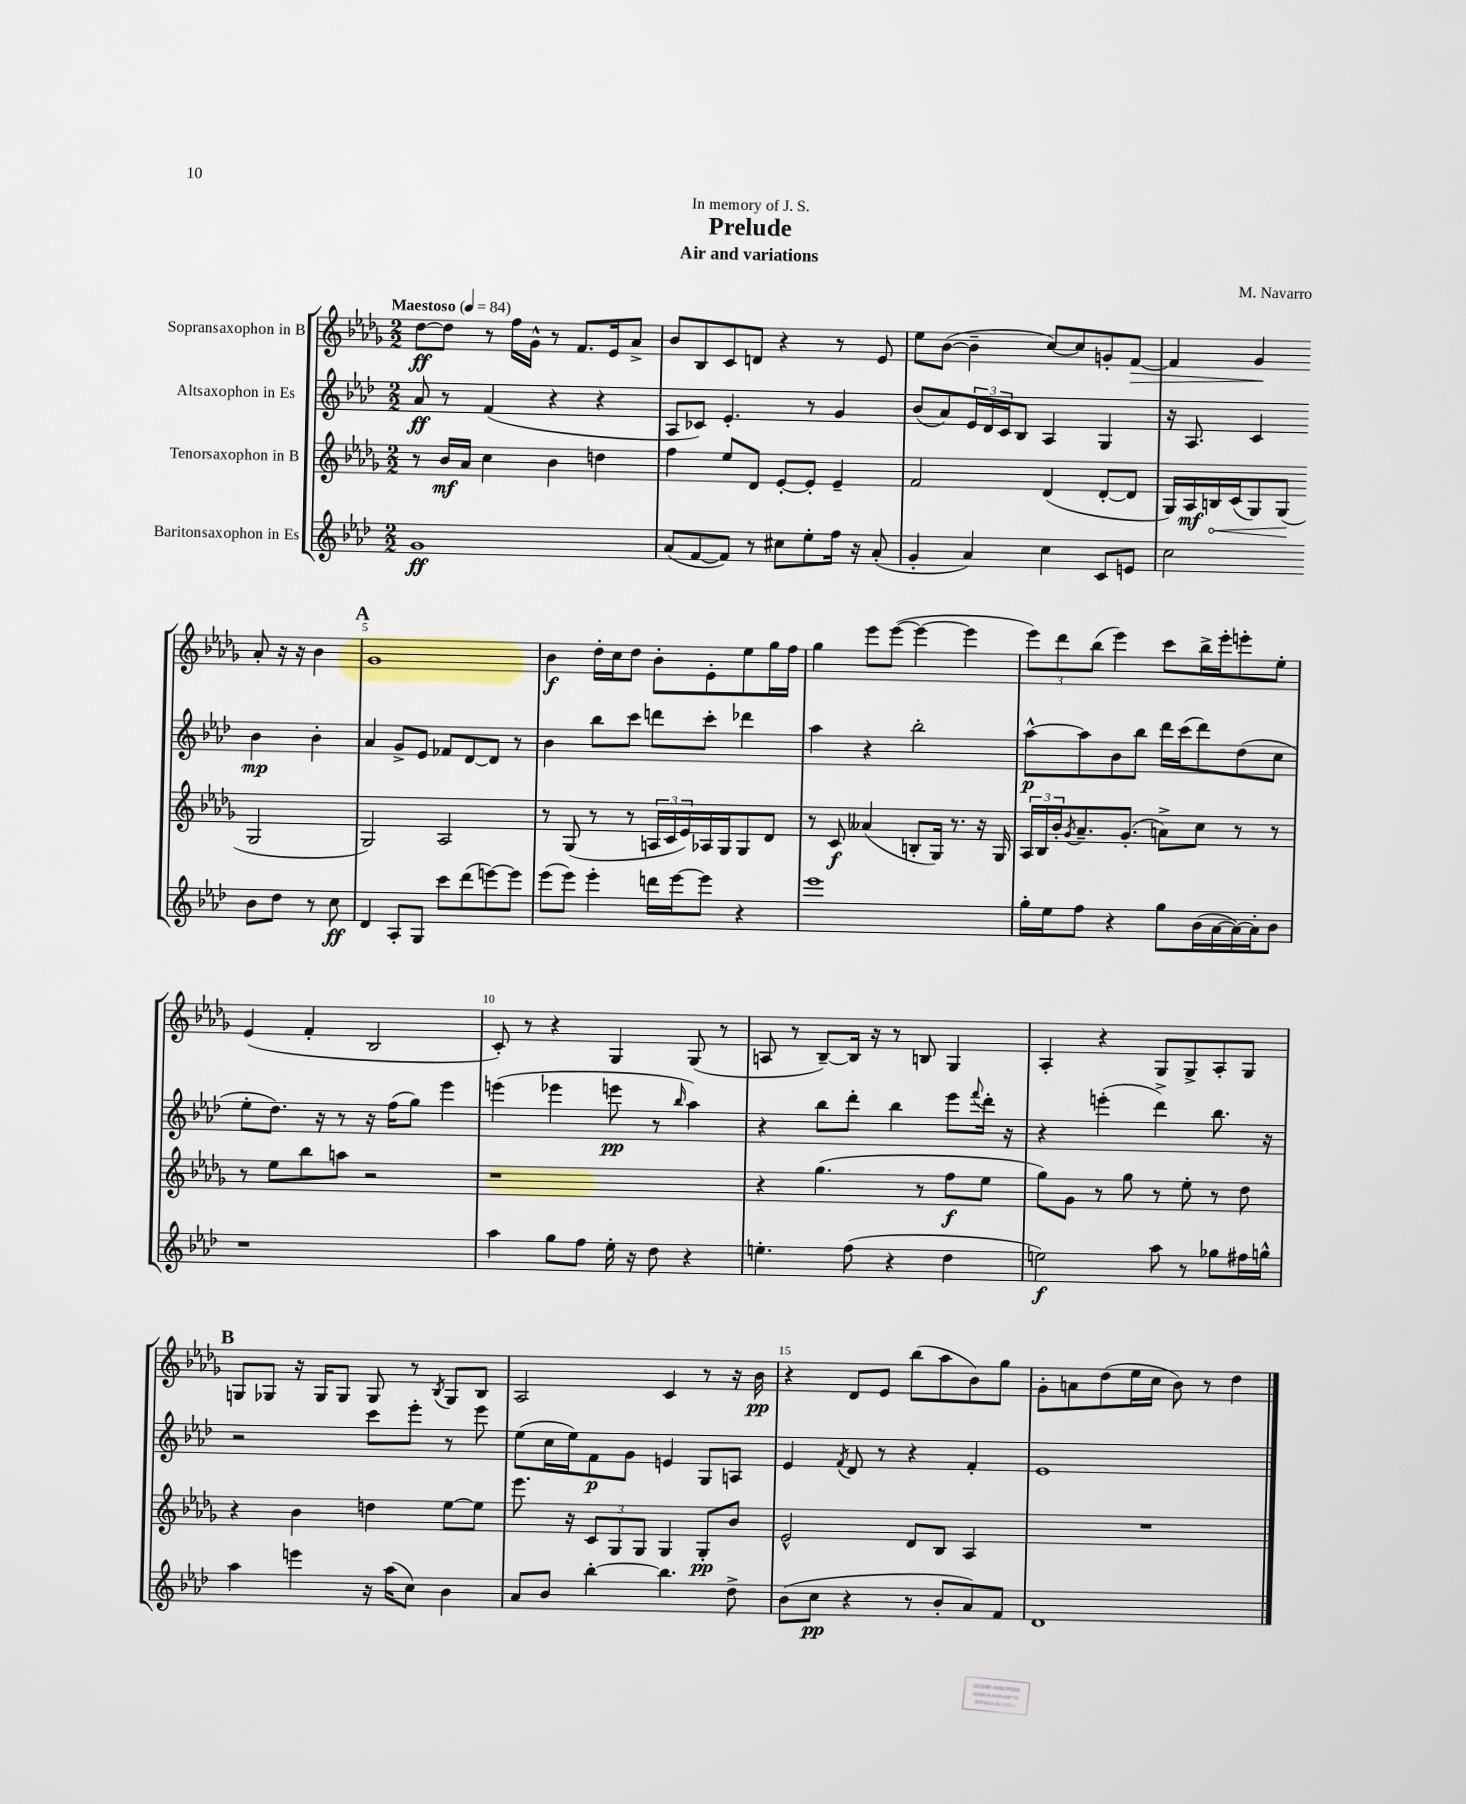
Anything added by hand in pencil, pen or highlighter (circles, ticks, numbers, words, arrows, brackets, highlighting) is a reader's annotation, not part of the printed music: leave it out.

**kern	**kern	**kern	**kern
*staff4	*staff3	*staff2	*staff1
*clefG2	*clefG2	*clefG2	*clefG2
*k[b-e-a-d-]	*k[b-e-a-d-g-]	*k[b-e-a-d-]	*k[b-e-a-d-g-]
*M2/2	*M2/2	*M2/2	*M2/2
*MM84	*MM84	*MM84	*MM84
1g	8r	8a-/	[8dd-\L
.	16b-/LL	8r	8dd-\]J
.	16a-/JJ	.	.
.	4cc\	(4f/	8r
.	.	.	16ff\LL
.	.	.	16g-^^\JJ
.	4b-\	4r	8r
.	.	.	8.f/L
.	4dd\	4r	.
.	.	.	16e-/k
.	.	.	8a-^/J
=	=	=	=
(8a-/L	4ff\	8A-/L	8b-/L
[8f/	.	8c-/J)	8B-/
8f/]J)	8ee-/L	4.e-'/	8c/
8r	8d-/J	.	8d/J
8cc#\L	[8e-'/L	.	4r
8ee-'\	8e-'/]J	8r	.
16ff\Jk	4e-~/	4g/	8r
16r	.	.	.
(8a-'/	.	.	8e-/
=	=	=	=
4g'/	2f/	(8b-/L	8ee-\L
.	.	8a-/)	([8b-\J
4a-/)	.	24e-/L	4b-~\]
.	.	24d-/	.
.	.	24c/J	.
.	.	8B-/J	.
4cc\	(4d-/	4A-/	[8cc/L)
.	.	.	8cc/]
8c/L	[8d-'/L	4G/	8g'/
8e/J	8d-/]J	.	[8f/J
=	=	=	=
2cc\	16G-/LL)	16r	4f/]
.	16A-/	8.A-/	.
.	16B/	.	.
.	(16c/J	.	.
.	8G-/)	4c/	4g-/
.	(8G-/J	.	.
8b-\L	2G-/	4b-\	8a-'/
8dd-\J	.	.	16r
.	.	.	16r
8r	.	4b-'\	4b-\
8cc\	.	.	.
=	=	=	=
4d-/	2G-/)	4a-/	1g-
8A-'/L	.	8g^/L	.
8G/J	.	8e-/J	.
8ccc\L	2A-/	8f-/L	.
(8ddd-\	.	[8d-/	.
[8eee\)	.	8d-/]J	.
8eee\]J	.	8r	.
=	=	=	=
(8eee-\L	8r	4b-\	4b-\
8eee-\J)	(8G-/	.	.
4eee-'\	8r	8bb-\L	16dd-'\LL
.	.	.	16cc\J
.	8r	8ccc\J	8dd-\J
16ddd\LL	24A/LL	8ddd\L	8b-'\L
.	24c/	.	.
[16eee-\J	.	.	.
.	24e-/)	.	.
8eee-\]J	16A-/	8ccc'\J	8e-'\
.	16G-/J	.	.
4r	8G-/	4ddd-\	8ee-\
.	8d-/J	.	16gg-\L
.	.	.	16ff\JJ
=	=	=	=
1eee-	8r	4aa-\	4gg-\
.	8c/	.	.
.	(4a--/	4r	8eee-\L
.	.	.	([8eee-\J
.	8B'/L	2bb-'\	4eee-\_
.	16G-/Jk)	.	.
.	8.r	.	.
.	.	.	4eee-\]
.	16r	.	.
.	16G-/	.	.
=	=	=	=
16gg'\LL	24A-/LL	[8aa-^^\L	12eee-\L)
.	24B-/	.	.
16ee-\J	.	.	.
.	24b-'/J	.	12ddd-\
.	8qg-/	.	.
8ff\J	8.a-~/	8aa-\]	.
.	.	.	(12bb-\J
4r	.	8b-\	4eee-\)
.	(8.g-'/J	.	.
.	.	8bb-\J	.
8gg\L	8a^\L)	16ddd-\LL	8ccc\L
.	.	(16ccc\J	.
(16b-\L	8cc\J	8ddd-\)	16bb-^\L
[16a-\	.	.	16eee-'\J
16a-\_)	8r	(8dd-\	8eee'\
16a-'\]J	.	.	.
8b-\J	8r	8cc\J	8ee-'\J
=	=	=	=
1r	8r	8ee-'\L	(4e-/
.	8ee-\L	8.dd-\J)	.
.	8bb-\	.	4f'/
.	.	16r	.
.	8aa\J	8r	.
.	2r	16r	2B-/
.	.	(16ff\LK	.
.	.	8gg\J)	.
.	.	4eee-\	.
=	=	=	=
4aa-\	1r	(4eee\	8c'/)
.	.	.	8r
8gg\L	.	4eee-\	4r
8ff\J	.	.	.
16ee-'\	.	8eee\	4G-/
16r	.	.	.
8dd-\	.	8r	.
.	.	16qqbb-/	.
4r	.	4aa-\)	(8G-/
.	.	.	8r
=	=	=	=
4.ee'\	4r	4r	8A/
.	.	.	8r
.	(4.gg-\	8bb-\L	[8B-~/L)
(8ff\	.	8ddd-'\J	16B-/]Jk
.	.	.	16r
4r	.	4bb-\	8r
.	8r	.	8B/
4dd-\	8ff\L	8eee-\L	4G-/
.	.	8qqfff/	.
.	8ee-\J	16ddd-'\Jk	.
.	.	16r	.
=	=	=	=
2ee\)	8gg-\L)	4r	4A-'/
.	8g-\J	.	.
.	8r	(4eee'\	4r
.	8gg-\	.	.
8aa-\	8r	4ddd-^\)	8G-/L
8r	8ee-'\	.	8G-^/
8gg-\L	8r	8.bb-\	8A-'/
16ff#\L	8dd-\	.	8G-/J
16gg^^\JJ	.	16r	.
=	=	=	=
4aa-\	4r	2r	8G/L
.	.	.	8G-/J
4eee\	4b-\	.	16r
.	.	.	16G-/LK
.	.	.	8G-/J
16r	4dd\	8ccc\L	8G-/
(16aa-\LK	.	.	.
8cc\J)	.	8eee-'\J	8r
.	.	.	8qB-/
4b-\	[8ee-\L	8r	8G-/L
.	8ee-\]J	8eee-\	8B-/J
=	=	=	=
8a-/L	8.eee-\	(8ee-\L	2A-/
8b-/J	.	16cc\L	.
.	16r	16ee-\J)	.
[4bb-'\	12c/L	8f\	.
.	12G-/	.	.
.	.	8g\J	.
.	12G-/J	.	.
4.bb-\]	4G-/	4e/	4c/
.	8G-'/L	8G/L	8r
8dd-^\	8b-/J	8A/J	16r
.	.	.	16b-\
=	=	=	=
(8b-\L	2e-^^/	4e-/	4r
8cc\J	.	.	.
.	.	8qf/	.
4r	.	8d-/	8d-/L
.	.	8r	8e-/J
8r	8d-/L	4r	(8bb-\L
8b-'/L	8B-/J	.	8aa-\
8a-/)	4A-/	4f'/	8b-\)
8f/J	.	.	8gg-\J
=	=	=	=
1d-	1r	1e-	8g-'\L
.	.	.	8a\
.	.	.	(8dd-\
.	.	.	16ee-\L
.	.	.	16cc\JJ
.	.	.	8b-\)
.	.	.	8r
.	.	.	4dd-\
==	==	==	==
*-	*-	*-	*-
